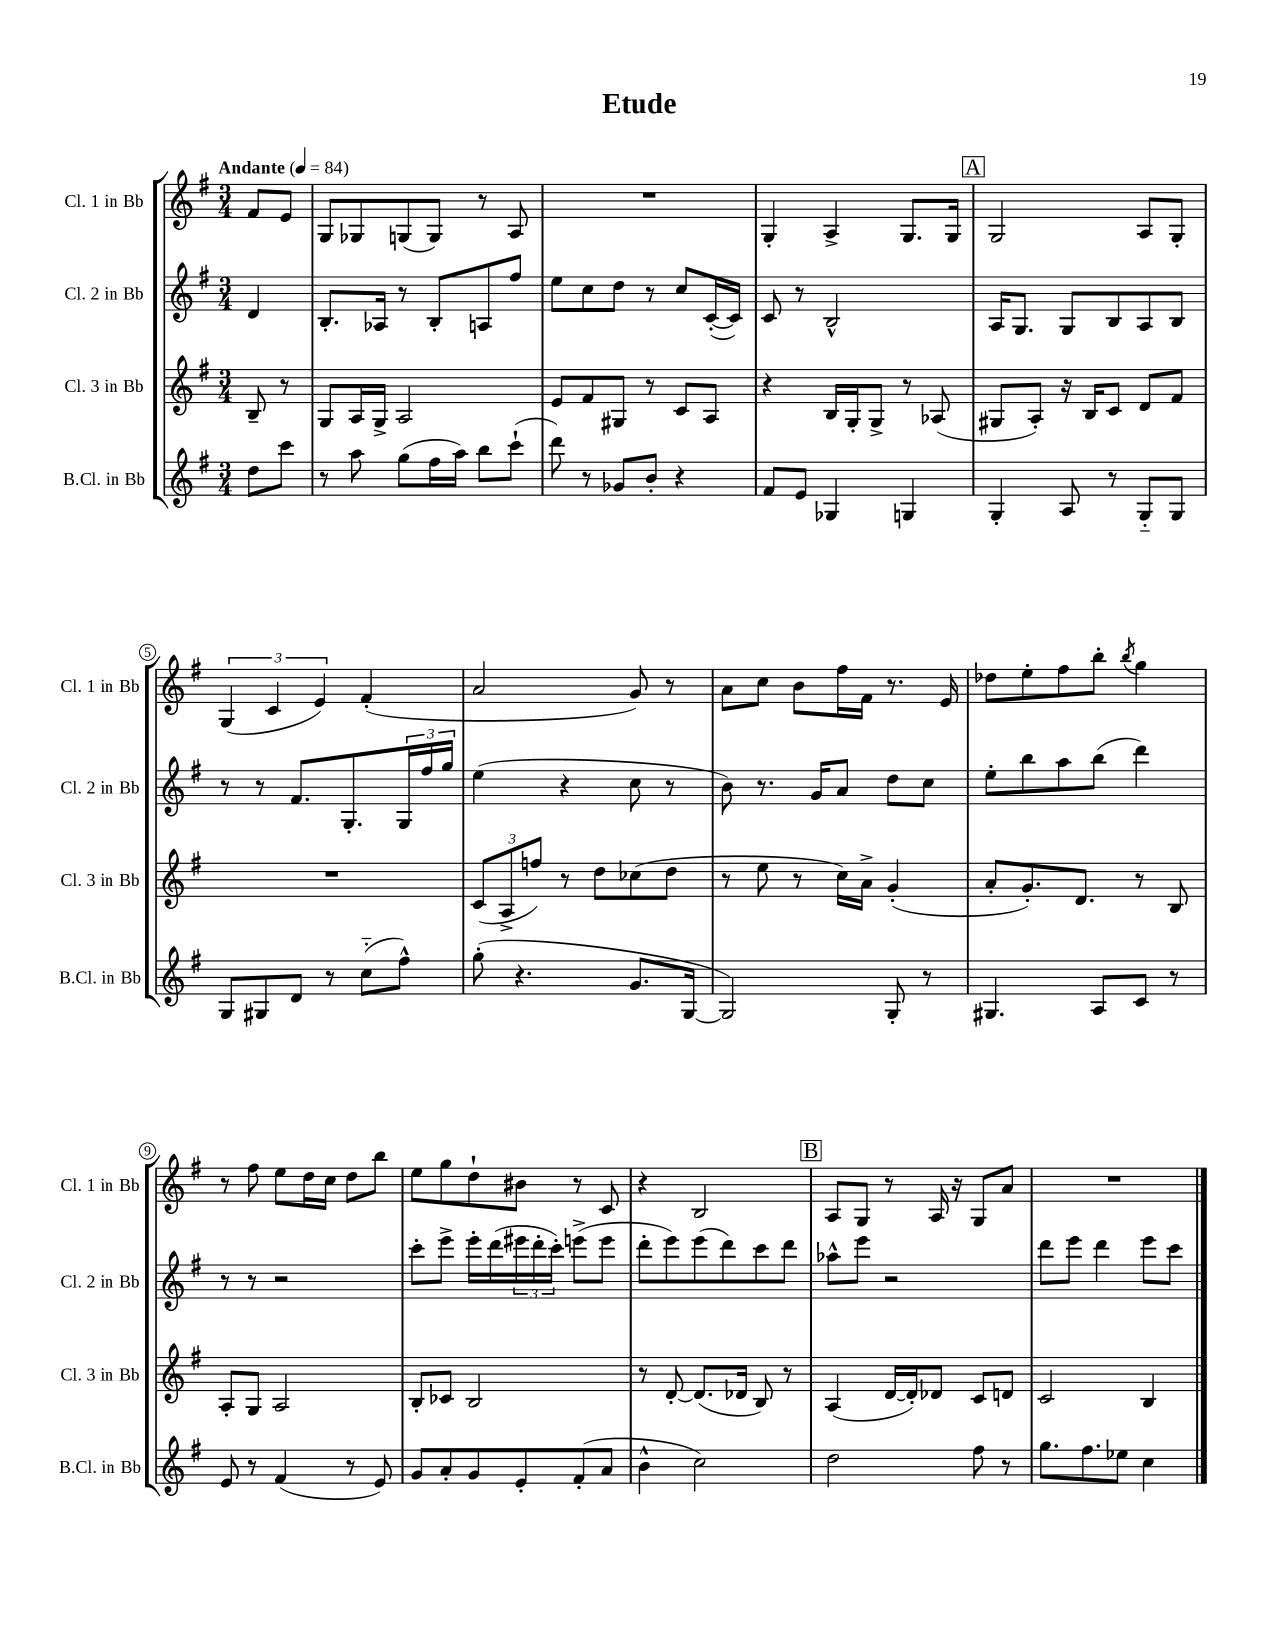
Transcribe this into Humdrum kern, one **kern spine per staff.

**kern	**kern	**kern	**kern
*part4	*part3	*part2	*part1
*staff4	*staff3	*staff2	*staff1
*I"B.Cl. in Bb	*I"Cl. 3 in Bb	*I"Cl. 2 in Bb	*I"Cl. 1 in Bb
*I'B.Cl. in Bb	*I'Cl. 3 in Bb	*I'Cl. 2 in Bb	*I'Cl. 1 in Bb
*clefG2	*clefG2	*clefG2	*clefG2
*k[f#]	*k[f#]	*k[f#]	*k[f#]
*M3/4	*M3/4	*M3/4	*M3/4
*MM84	*MM84	*MM84	*MM84
=	=	=	=
!	!	!	!LO:TX:a:B:t=Andante
8dd\L	8B~/	4d/	8f#/L
8ccc\J	8r	.	8e/J
=1	=1	=1	=1
8r	8G/L	8.B'/L	8G/L
8aa\	16A/L	.	8G-X/
.	16G^/JJ	16A-X/Jk	.
(8gg\L	2A/	8r	(8Gn/
16ff#\L	.	8B'/L	8G/J)
16aa\JJ)	.	.	.
8bb\L	.	8An/	8r
(8ccc`\J	.	8ff#/J	8A/
=2	=2	=2	=2
8ddd\)	8e/L	8ee\L	2.r
8r	8f#/	8cc\	.
8g-X/L	8G#X/J	8dd\J	.
8b'/J	8r	8r	.
4r	8c/L	8cc/L	.
.	8A/J	([16c'/L	.
.	.	16c/JJ])	.
=3	=3	=3	=3
8f#/L	4r	8c/	4G'/
8e/J	.	8r	.
4G-X/	16B/LL	2B^^/	4A^/
.	16G'/J	.	.
.	8G^/J	.	.
4Gn/	8r	.	8.G/L
.	(8A-X/	.	.
.	.	.	16G/Jk
!!LO:REH:place=s1:t=A
=4	=4	=4	=4
4G'/	8G#X/L	16A/KL	2G/
.	.	8.G/J	.
.	8A'/J)	.	.
8A/	16r	8G/L	.
.	16B/KL	.	.
8r	8c/J	8B/	.
8G/L	8d/L	8A/	8A/L
8G/J	8f#/J	8B/J	8G'/J
!!LO:LB:g=z
=5	=5	=5	=5
8G/L	2.r	8r	(6G/
8G#X/	.	8r	.
.	.	.	6c/
8d/J	.	8.f#/L	.
.	.	.	6e/)
8r	.	.	.
.	.	8.G'/	.
(8cc\L	.	.	(4f#'/
8ff#^^\J)	.	24G/L	.
.	.	24ff#/	.
.	.	24gg/JJ	.
=6	=6	=6	=6
(8gg'\	(12c/L	(4ee\	2a/
.	12A^/	.	.
4.r	.	.	.
.	12ffn/J)	.	.
.	8r	4r	.
.	8dd\L	.	.
8.g/L	(8cc-X\	8cc\	8g/)
.	8dd\J	8r	8r
[16G/Jk	.	.	.
=7	=7	=7	=7
2G/])	8r	8b\)	8a\L
.	8ee\	8.r	8cc\J
.	8r	.	8b\L
.	.	16g/KL	.
.	16cc\LL)	8a/J	16ff#\L
.	16a^\JJ	.	16f#\JJ
8G'/	(4g'/	8dd\L	8.r
8r	.	8cc\J	.
.	.	.	16e/
=8	=8	=8	=8
4.G#X/	8a'/L	8ee'\L	8dd-X\L
.	8.g'/)	8bb\	8ee'\
.	.	8aa\	8ff#\
.	8.d/J	.	.
8A/L	.	(8bb\J	8bb'\J
.	.	.	8qbb/
8c/J	8r	4ddd\)	4gg\
8r	8B/	.	.
!!LO:LB:g=z
=9	=9	=9	=9
8e/	8A'/L	8r	8r
8r	8G/J	8r	8ff#\
(4f#/	2A/	2r	8ee\L
.	.	.	16dd\L
.	.	.	16cc\JJ
8r	.	.	8dd\L
8e/)	.	.	8bb\J
=10	=10	=10	=10
8g/L	8B'/L	8ccc'\L	8ee\L
8a'/	8c-X/J	8eee^\J	8gg\
8g/	2B/	16eee'\LL	8dd`\
.	.	(16ddd\	.
8e'/	.	24eee#X\	8b#X\J
.	.	24ddd'\	.
.	.	24ccc'\JJ)	.
(8f#'/	.	(8eeen^\L	8r
8a/J	.	8eee\J	8c/
=11	=11	=11	=11
4b^^\	8r	8ddd'\L	4r
.	[8d'/	8eee\)	.
2cc\)	(8.d/L]	(8eee\	2B/
.	.	8ddd\)	.
.	16d-X/Jk	.	.
.	8B/)	8ccc\	.
.	8r	8ddd\J	.
!!LO:REH:place=s1:t=B
=12	=12	=12	=12
2dd\	(4A/	8aa-X^^\L	8A/L
.	.	8eee\J	8G/J
.	[16d/LL	2r	8r
.	16d'/J])	.	.
.	8d-X/J	.	16A/
.	.	.	16r
8ff#\	8c/L	.	8G/L
8r	8dn/J	.	8a/J
=13	=13	=13	=13
8.gg\L	2c/	8ddd\L	2.r
.	.	8eee\J	.
8.ff#\	.	.	.
.	.	4ddd\	.
8ee-X\J	.	.	.
4cc\	4B/	8eee\L	.
.	.	8ccc\J	.
==	==	==	==
*-	*-	*-	*-
